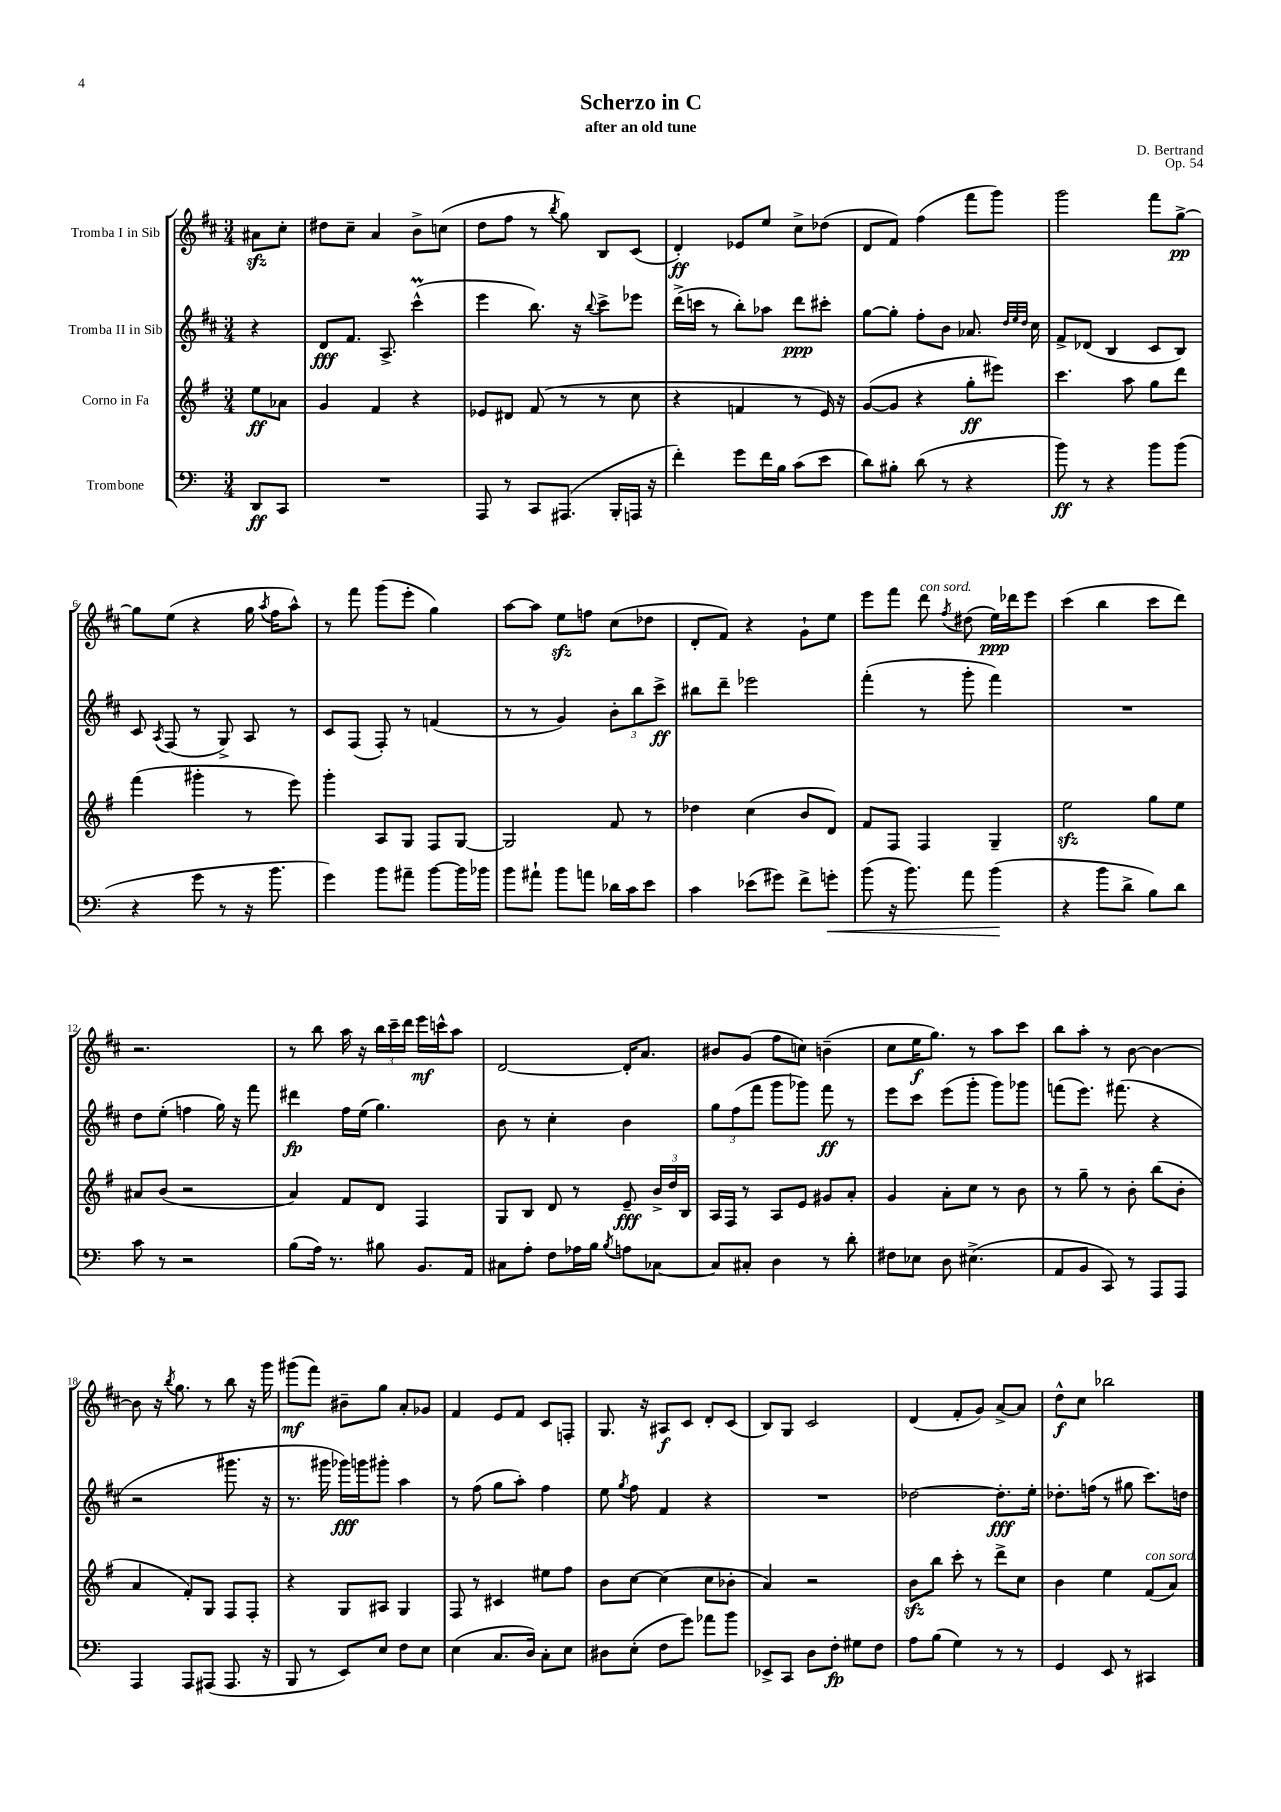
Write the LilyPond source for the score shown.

\header { title = "Scherzo in C" composer = "D. Bertrand" subtitle = "after an old tune" opus = "Op. 54" }
<<
\new StaffGroup <<
\new Staff = "s0" \with { instrumentName = "Tromba I in Sib" } {
    \clef treble \key d \major \numericTimeSignature \time 3/4 \partial 4
    \autoBeamOff ais'8[\sfz cis''8]-. |
    dis''8[ cis''8]-- a'4 b'8[-> c''8]( |
    d''8[ fis''8] r8 \acciaccatura { b''8 } g''8) b8[ cis'8]( |
    d'4-.\ff) ees'8[ e''8] cis''8[-> des''8]( |
    d'8[ fis'8]) fis''4( fis'''8[ g'''8]) |
    g'''2 fis'''8[ g''8]~->\pp |
    g''8[ e''8]( r4 g''16 \acciaccatura { a''8 } fis''16[ a''8]-^) |
    r8 fis'''8 g'''8[( e'''8]-. g''4) |
    a''8[~ a''8] e''8[\sfz f''8] cis''8[( des''8] |
    d'8[-. fis'8]) r4 g'8[-! e''8] |
    e'''8[ fis'''8] d'''8^\markup { \italic "con sord." } \acciaccatura { fis''8 } dis''8( e''16[\ppp) des'''16 e'''8] |
    cis'''4( b''4 cis'''8[ d'''8]) |
    r2. |
    r8 b''8 a''16 r16 \tuplet 3/2 { b''16[ cis'''16-- d'''16] } e'''16[\mf c'''16-^ a''8] |
    d'2~ d'16[-. a'8.] |
    bis'8[ g'8]( fis''8[ c''8]) b'4--( |
    cis''8[ e''16\f g''8.]) r8 a''8[ cis'''8] |
    b''8[ a''8]-. r8 b'8~ b'4~ |
    b'8 r16 \acciaccatura { b''8 } g''8. r8 b''8 r16 g'''16 |
    gis'''8[\mf( fis'''8]) bis'8[-- g''8] a'8[-. ges'8] |
    fis'4 e'8[ fis'8] cis'8[ f8]-. |
    g8. r16 ais8[\f cis'8] d'8[-. cis'8]( |
    b8[) g8] cis'2 |
    d'4( fis'8[-. g'8]) a'8[~-> a'8] |
    d''8[-^\f cis''8] bes''2 \bar "|." |
}
\new Staff = "s1" \with { instrumentName = "Tromba II in Sib" } {
    \clef treble \key d \major \numericTimeSignature \time 3/4 \partial 4
    \autoBeamOff r4 |
    d'8[\fff fis'8.] a8.-> cis'''4-^\prall( |
    e'''4 b''8.) r16 \appoggiatura { b''8 } cis'''8[-> ees'''8] |
    d'''16[->( c'''16] r8 b''8[-.) aes''8] d'''8[\ppp cis'''8]-. |
    g''8[~ g''8]-. fis''8[-. b'8] aes'8. \grace { d''32[ e''32 d''32] } cis''16 |
    fis'8[-> des'8]( b4 cis'8[ b8]) |
    cis'8 \acciaccatura { a8 } fis8( r8 g8->) a8 r8 |
    cis'8[ fis8]( fis8-.) r8 f'4( |
    r8 r8 g'4) \tuplet 3/2 { b'8[-. b''8 cis'''8]->\ff } |
    bis''8[ d'''8]-- ees'''2 |
    fis'''4-.( r8 g'''8-. fis'''4) |
    R2. |
    d''8[ e''8]-.( f''4 g''16) r16 fis'''8 |
    dis'''4\fp fis''16[ e''16]( g''4.) |
    b'8 r8 cis''4-. b'4 |
    \tuplet 3/2 { g''8[ fis''8( fis'''8] } g'''8[ ges'''8]) fis'''8\ff r8 |
    e'''8[ cis'''8] e'''8[( g'''8]-. g'''8[) ges'''8] |
    f'''8[( e'''8.]) fis'''8.( r4 |
    r2 gis'''8. r16 |
    r8. gis'''16 ges'''16[\fff) g'''16 gis'''8]-. a''4 |
    r8 fis''8( g''8[ a''8]-.) fis''4 |
    e''8 \acciaccatura { g''8 } fis''8 fis'4 r4 |
    R2. |
    des''2~ des''8.[-.\fff e''16]-. |
    des''8.[-. f''16]( r8 gis''8 cis'''8.[) d''16] \bar "|." |
}
\new Staff = "s2" \with { instrumentName = "Corno in Fa" } {
    \clef treble \key g \major \numericTimeSignature \time 3/4 \partial 4
    \autoBeamOff e''8[\ff aes'8] |
    g'4 fis'4 r4 |
    ees'8[ dis'8] fis'8( r8 r8 c''8 |
    r4 f'4 r8 e'16) r16 |
    g'8[~( g'8] r4 g''8[-.\ff eis'''8]) |
    c'''4. a''8 g''8[ d'''8] |
    fis'''4( gis'''4-. r8 e'''8) |
    g'''4-. a8[ g8] fis8[ g8]~ |
    g2 fis'8 r8 |
    des''4 c''4( b'8[ d'8]) |
    fis'8[ fis8] fis4 g4-- |
    e''2\sfz g''8[ e''8] |
    ais'8[ b'8]( r2 |
    a'4) fis'8[ d'8] fis4 |
    g8[ b8] d'8 r8 e'8--\fff \tuplet 3/2 { b'16[-> d''16 b16] } |
    a16[ fis16] r8 a8[ e'8] gis'8[ a'8]-. |
    g'4 a'8[-. c''8] r8 b'8 |
    r8 g''8-- r8 b'8-. b''8[( b'8]-. |
    a'4 fis'8[-.) g8] fis8[ fis8]-. |
    r4 g8[ ais8] g4 |
    fis8 r8 cis'4 eis''8[ fis''8] |
    b'8[ c''8]~ c''4( c''8[ bes'8]-. |
    a'4) r2 |
    b'8[\sfz b''8] c'''8-. r8 d'''8[-> c''8] |
    b'4 e''4 fis'8[^\markup { \italic "con sord." }( a'8]) \bar "|." |
}
\new Staff = "s3" \with { instrumentName = "Trombone" } {
    \clef bass \key c \major \numericTimeSignature \time 3/4 \partial 4
    \autoBeamOff d,8[\ff c,8] |
    R2. |
    a,,8 r8 c,8[ ais,,8.]( b,,16[-. a,,16] r16 |
    f'4-.) g'8[ f'16 b16] c'8[( e'8] |
    d'8[) bis8]-. d'8( r8 r4 |
    b'8\ff) r8 r4 b'8[ b'8]( |
    r4 g'8 r8 r16 b'8. |
    g'4) b'8[ ais'8]-- b'8[~ b'16 bes'16] |
    b'8[ ais'8]-! b'8[ a'8] des'16[ c'16 e'8] |
    c'4 ees'8[( gis'8]) f'8[-> g'8]-.\< |
    b'8( r16 b'8.) a'8 b'4\!( |
    r4 b'8[ d'8]-> b8[) d'8] |
    c'8 r8 r2 |
    b8[( a16]) r8. bis8 b,8.[ a,16] |
    cis8[ a8]-. f8[ aes16 b16] \acciaccatura { b8 } a8[ ces8]~ |
    ces8[ cis8]-. d4 r8 d'8-. |
    fis8[ ees8] d8 eis4.->( |
    a,8[ b,8] c,8) r8 a,,8[ a,,8] |
    a,,4 a,,8[ ais,,8]( ais,,8. r16 |
    b,,8 r8 e,8[) e8] f8[ e8] |
    e4( c8.[ d16]) c8[-. e8] |
    dis8[ e8]-.( f8[ g'8]) aes'8[ b'8] |
    ees,8[-> c,8] d8[ f8]-.\fp gis8[ f8] |
    a8[ b8]( g4) r8 r8 |
    g,4 e,8 r8 cis,4 \bar "|." |
}
>>
>>
